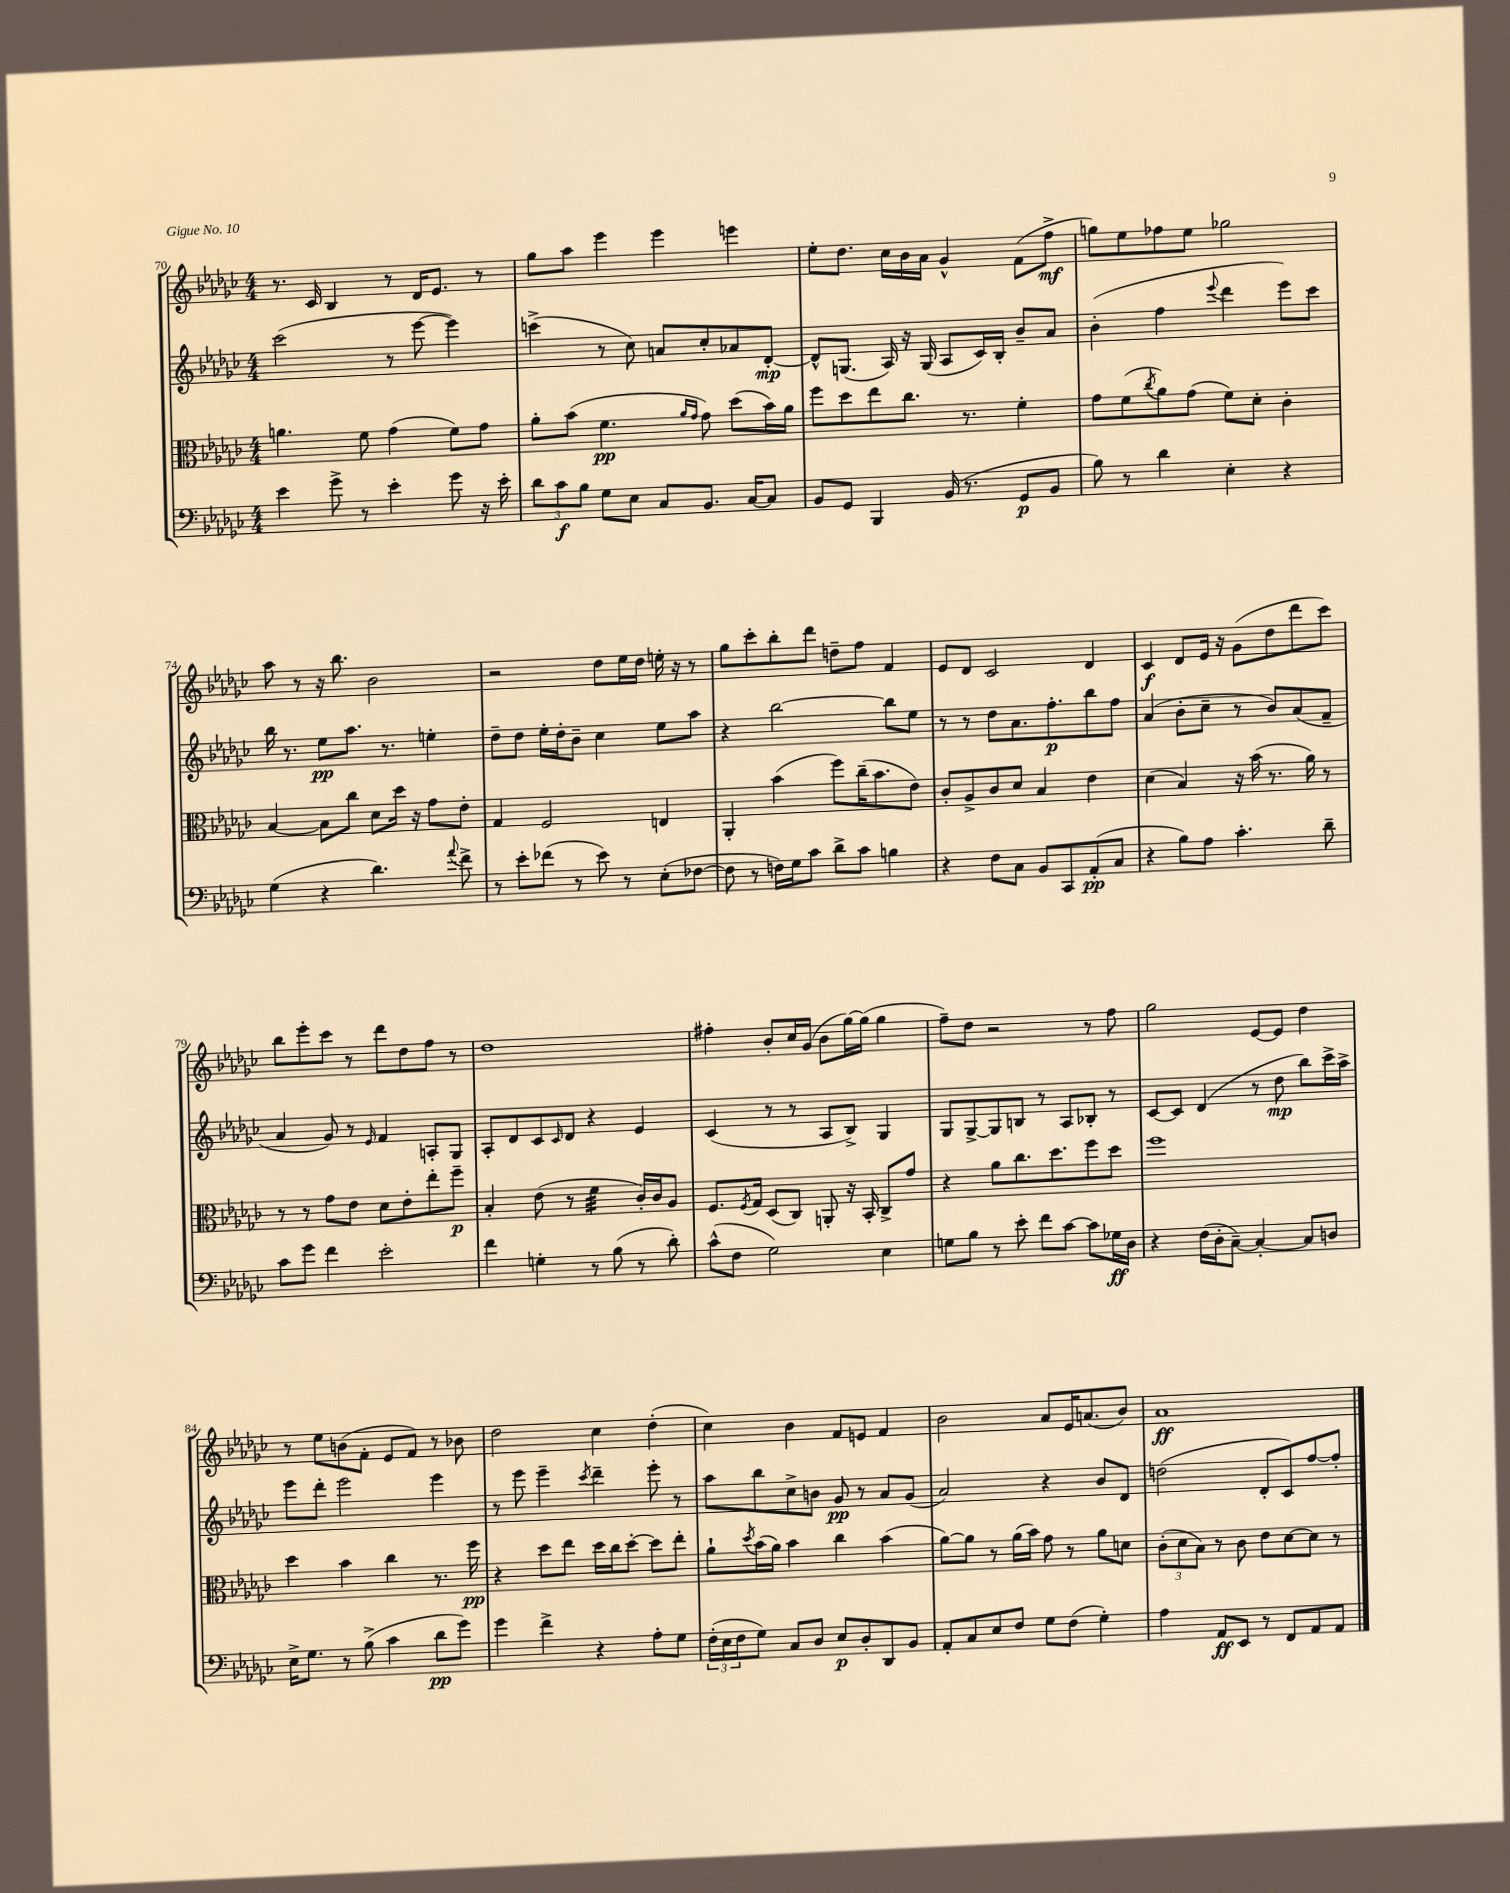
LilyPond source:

<<
\new StaffGroup <<
\new Staff = "s0" {
    \clef treble \key ges \major \numericTimeSignature \time 4/4
    r8. ces'16 bes4 r8 des'16 ees'8. r8 |
    ges''8 aes''8 ees'''4 ees'''4 e'''4 |
    ees''8-. des''8. ces''16 bes'16 aes'16 ges'4-^ f'8( f''8->\mf |
    g''8) ees''8 fes''8 ees''8 ges''2 |
    aes''8 r8 r16 bes''8. bes'2 |
    r2 des''8 ees''16 des''16 e''16-. r16 r8 |
    ges''8 ces'''8-. bes''8-. des'''8 d''8-- f''8 f'4 |
    ees'8 des'8 ces'2 des'4 |
    ces'4\f des'8 ees'16 r16 ges'8( des''8 des'''8 ces'''8) |
    bes''8 ees'''8-. ces'''8 r8 des'''8 des''8 f''8 r8 |
    des''1 |
    fis''4-. bes'8-. ces''16 ges'16( bes'8 ges''16~) ges''16( ges''4 |
    f''8--) des''8 r2 r8 f''8 |
    ges''2 ees'8~ ees'8 des''4 |
    r8 ees''8 b'8( f'8-. ees'8 f'8) r8 bes'8 |
    des''2 ces''4 des''4-.( |
    ces''4) bes'4 f'8 e'8 f'4 |
    bes'2 aes'8 ees'16 a'8.( bes'8) |
    aes'1\ff \bar "|." |
}
\new Staff = "s1" {
    \clef treble \key ges \major \numericTimeSignature \time 4/4
    ces'''2( r8 ees'''8~ ees'''4) |
    c'''4->( r8 ces''8) a'8 ces''8-. aes'8 des'8~-.\mp |
    des'8-^ g8.( aes16) r16 g16( aes8 ces'16) bes16-. bes'8-- aes'8 |
    bes'4-.( f''4 \appoggiatura { ees'''8 } des'''4 ees'''8) ces'''8 |
    bes''16 r8. ees''8\pp aes''8. r8. e''4-. |
    des''8-- des''8 ees''16-. des''16-. bes'8-- ces''4 ees''8 aes''8 |
    r4 bes''2~ bes''8 ees''8 |
    r8 r8 des''8 aes'8. f''8.-.\p bes''8 f''8 |
    aes'4( bes'8-. ces''8-- r8 bes'8) aes'8( f'8-- |
    aes'4 ges'8) r8 \grace { ees'16 } f'4 a8-. ges8 |
    aes8-. des'8 ces'8 \grace { ces'16 } des'8 r4 ees'4 |
    ces'4( r8 r8 aes8 bes8->) ges4 |
    ges8 ges8~-> ges8 b8 r8 aes8 bes8-. r8 |
    ces'8~ ces'8 des'4( r8 des''8\mp bes''8) ces'''16-> aes''16-> |
    ees'''8 des'''8-. ees'''2 ees'''4 |
    r8 ees'''8 ees'''4-- \acciaccatura { ces'''8 } des'''4-- ees'''8-. r8 |
    aes''8 bes''8 ces''8-> b'8 ges'8\pp r8 aes'8 ges'8( |
    aes'2) r4 bes'8 des'8 |
    d''2( des'8-. ces'8) f''8~ f''8-. \bar "|." |
}
\new Staff = "s2" {
    \clef alto \key ges \major \numericTimeSignature \time 4/4
    a'4. f'8 ges'4( f'8) ges'8 |
    aes'8-. bes'8( f'4.\pp \grace { aes'16 ges'16 } ges'8) des''8( bes'16) aes'16 |
    f''8 des''8 ees''8 ces''8. r8. f'4-. |
    ges'8 f'8( \acciaccatura { ces''8 } aes'8) ges'8( f'8) des'8-. ces'4-. |
    bes4~ bes8 ces''8 des'8 des''16 r16 ges'8 ees'8-. |
    ges4 f2 e4 |
    aes,4-. bes'4( f''8) ces''16--( bes'8. ees'8) |
    ces'8-. aes8-> ces'8 des'8 bes4 ees'4 |
    des'4( bes4) r16 bes'16( r8. aes'16) r8 |
    r8 r8 ges'8 ees'8 des'8 ees'8-. ees''8-. f''8--\p |
    bes4-. ees'8( r8 f'4:32 ces'16-.) ces'16 aes8 |
    f8. \acciaccatura { f8 } ges16 des8( ces8) a,8-. r16 bes,16-. ces8-> ges'8 |
    r4 aes'8 ces''8. des''8. f''8 des''8 |
    f''1 |
    des''4 bes'4 ces''4 r8. f''16\pp |
    r4 des''8 ees''8 des''16 ces''16 des''8~-. des''8 ees''8-. |
    aes'8-! \acciaccatura { des''8 } bes'16( aes'16) bes'4 ces''4 bes'4( |
    aes'8~) aes'8 r8 aes'16( bes'16) ges'8 r8 aes'8 d'8 |
    \tuplet 3/2 { ces'8-.( des'8 bes8) } r8 ces'8 ees'8 des'8~ des'8 r8 \bar "|." |
}
\new Staff = "s3" {
    \clef bass \key ges \major \numericTimeSignature \time 4/4
    ees'4 ges'8-> r8 ees'4-. ges'8 r16 ees'16-. |
    \tuplet 3/2 { des'8 ces'8\f bes8 } ges8 ees8 ces8 bes,8. ces16~ ces8 |
    bes,8 ges,8 bes,,4 bes,16( r8. ges,8\p bes,8 |
    bes8) r8 des'4 ees4-. r4 |
    ges4( r4 des'4.) \appoggiatura { aes'8 } f'8-> |
    r8 ees'8-. fes'8( r8 ees'8) r8 ees8-.( fes8~ |
    fes8 r8 f16) ges16 ces'8 des'8-> ces'8 b4 |
    r4 f8 ces8 bes,8 ces,8 aes,8-.\pp( ces8 |
    r4 bes8) aes8 ces'4.-. des'8-- |
    ces'8 ges'8 f'4 ees'2-. |
    f'4 g4-. r8 bes8( r8 des'8-.) |
    ces'8-^( f8 ges2) ees4 |
    g8 bes8 r8 ees'8-. f'8 ces'8~ ces'8 ges16\ff des16 |
    r4 f16( des16-. ces8~--) ces4~-. ces8 d8 |
    ees16-> ges8. r8 bes8->( ces'4 des'8\pp ges'8) |
    ges'4 f'4-> r4 aes8-. ges8 |
    \tuplet 3/2 { f16-.( ees16 f16 } ges8) ces8 des8 ees8\p des8-. des,8 bes,8 |
    aes,8-. ces8 ees8 f8 ges8 f8( ges4-.) |
    aes4 aes,8\ff ees,8 r8 f,8 aes,8 aes,8 \bar "|." |
}
>>
>>
\layout { \context { \Score currentBarNumber = #70 } }
